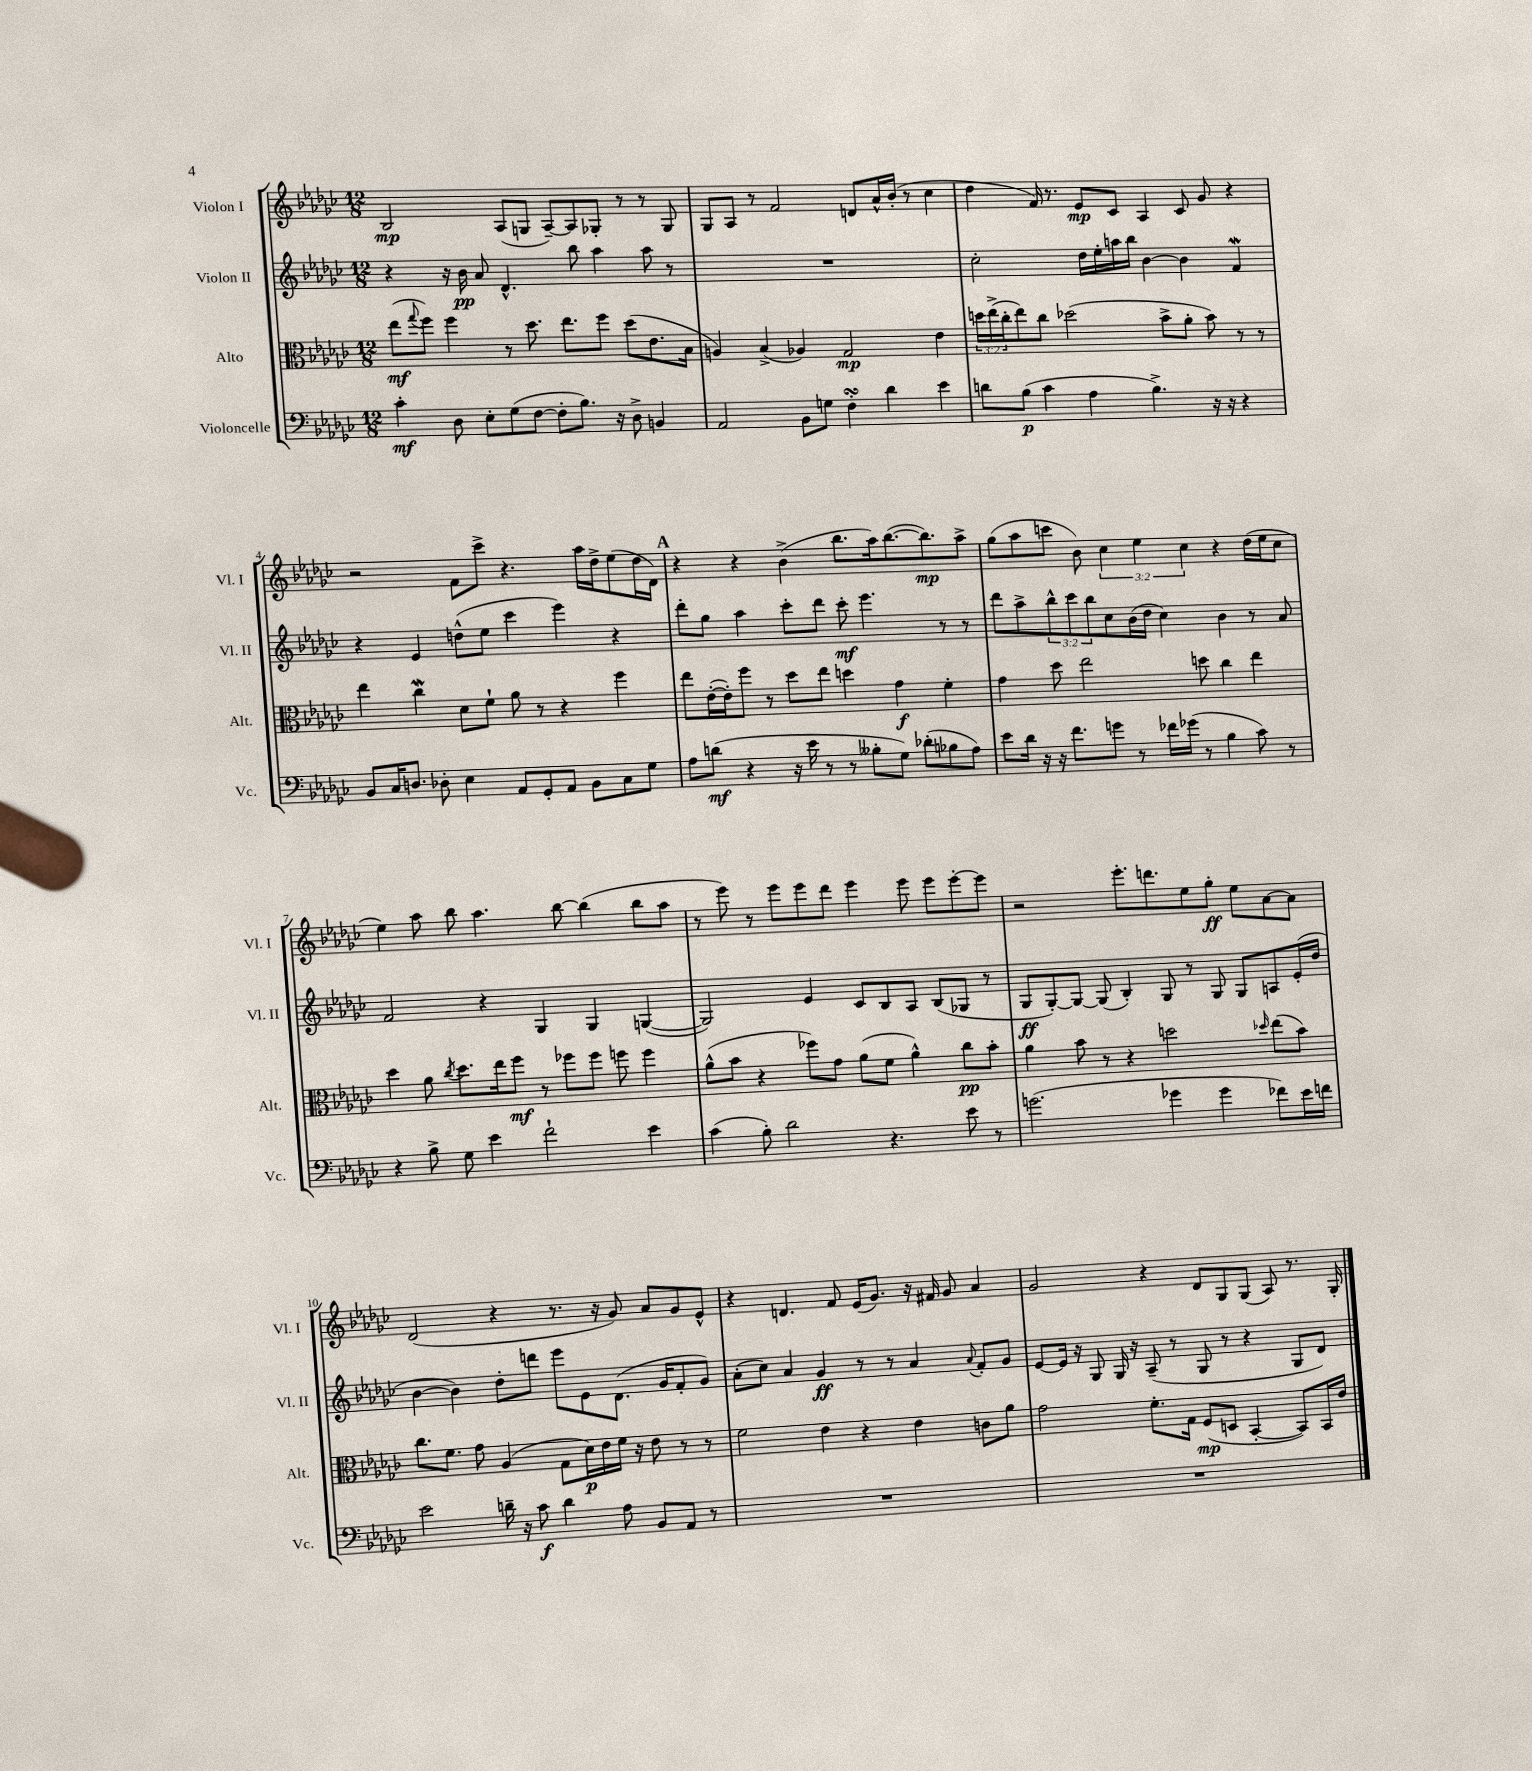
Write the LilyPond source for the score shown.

<<
\new StaffGroup <<
\new Staff = "s0" \with { instrumentName = "Violon I" shortInstrumentName = "Vl. I" } {
    \clef treble \key ges \major \numericTimeSignature \time 12/8 \override Staff.TupletNumber.text = #tuplet-number::calc-fraction-text
    bes2\mp aes8( g8 aes8~--) aes8 ges8-. r8 r8 ges8 |
    ges8 aes8 r8 f'2 d'8 aes'16-^ bes'16-.( r8 ces''4 |
    des''4 f'16) r8. ees'8\mp ces'8 aes4 ces'8 ges'8 r4 |
    r2 f'8 ces'''8-> r4. aes''16 des''16-> ees''8( des''16 des'16) |
    \mark \markup { \bold "A" } r4 r4 bes'4->( bes''8. aes''16) bes''8.~( bes''8.\mp) aes''8-> |
    ges''8( aes''8 c'''8 bes'8) \tuplet 3/2 { ces''4 ees''4 ces''4 } r4 des''16( ees''16 ces''8 |
    ees''4) aes''8 bes''8 aes''4. bes''8~ bes''4( bes''8 aes''8 |
    r8 ees'''8) r8 ees'''8 ees'''8 des'''8 ees'''4 ees'''8 ees'''8 ees'''8~-. ees'''8 |
    r2 ees'''8.-. d'''8. ees''8 ges''8-.\ff ees''8 aes'8~ aes'8 |
    des'2( r4 r8. r16 ges'8) aes'8 ges'8 ees'8-^ |
    r4 d'4. f'8 ees'16( ges'8.) r16 fis'16 ges'8 aes'4 |
    ges'2 r4 des'8 ges8 ges8( aes8) r8. ges16-. \bar "|." |
}
\new Staff = "s1" \with { instrumentName = "Violon II" shortInstrumentName = "Vl. II" } {
    \clef treble \key ges \major \numericTimeSignature \time 12/8 \override Staff.TupletNumber.text = #tuplet-number::calc-fraction-text
    r4 r16 bes'16\pp aes'8 des'4.-^ bes''8 aes''4 aes''8 r8 |
    R1. |
    ces''2-. des''16 ees''16-. a''16 bes''16 bes'4~ bes'4 f'4\mordent |
    r4 ees'4 d''8-^( ees''8 ces'''4 ees'''4) r4 |
    \mark \markup { \bold "A" } des'''8-. ges''8 aes''4 ces'''8-. des'''8 ces'''8-.\mf ees'''4. r8 r8 |
    des'''8 aes''8-> \tuplet 3/2 { bes''8-^ ces'''8 bes''8 } ces''8 bes'16( des''16 ces''4) bes'4 r8 aes'8 |
    f'2 r4 ges4 ges4 g4~( |
    g2) ees'4 ces'8 bes8 aes8 bes8( ges8 r8 |
    ges8\ff ges8~-.) ges8~ ges8( bes4-.) ges8 r8 ges8 ges8 a8 ees'16-.( des''16 |
    bes'4~ bes'4) des''8-. d'''8 ees'''8 ees'8 des'8.( ges'16 f'8-. ges'8) |
    aes'8-.( ces''8) aes'4 ges'4\ff r8 r8 aes'4 \appoggiatura { aes'8 } f'8-. ges'8 |
    ees'8~ ees'16 r16 ges8 ges16 r16 aes8--( r8 ges8 r8 r4 ges8 des'8) \bar "|." |
}
\new Staff = "s2" \with { instrumentName = "Alto" shortInstrumentName = "Alt." } {
    \clef alto \key ges \major \numericTimeSignature \time 12/8 \override Staff.TupletNumber.text = #tuplet-number::calc-fraction-text
    ees''8\mf( \appoggiatura { ges''8 } f''8) f''4 r8 des''8. ees''8. f''8 des''8( ees'8. bes16 |
    a4) bes4->( aes4) ges2\mp ees'4 |
    \tuplet 3/2 { d''16 ees''16->( ces''16-. } ees''8) ces''8 des''2( bes'8-> aes'8-. bes'8) r8 r8 |
    ees''4 ces''4\mordent des'8 f'8-! aes'8 r8 r4 f''4 |
    \mark \markup { \bold "A" } ees''8 ees'16~-.( ees'16-.) f''8 r8 des''8 ees''8 d''4 ges'4\f f'4-. |
    ges'4 des''8 ees''2 d''8 ces''4 ees''4 |
    des''4 aes'8 \acciaccatura { ces''8 } des''8. ees''16 f''8\mf r8 fes''8 fes''8 f''8 f''4 |
    aes'8-^( bes'8 r4 fes''8) ges'8 aes'8( f'8 aes'4-^) ces''8\pp bes'8-. |
    aes'4 bes'8 r8 r4 d''2 \grace { des''16 } ees''8( bes'8) |
    ces''8. f'8. ges'8 aes4( ges8 des'16\p) ees'16 f'16 r16 ees'8 r8 r8 |
    f'2 ees'4 r4 ees'4 c'8 aes'8 |
    ges'2 f'8.-. ges16 f8\mp( d8 bes,4~-. bes,8) bes,16 ees'16 \bar "|." |
}
\new Staff = "s3" \with { instrumentName = "Violoncelle" shortInstrumentName = "Vc." } {
    \clef bass \key ges \major \numericTimeSignature \time 12/8
    ces'4-.\mf des8 ees8-. ges8( f8~ f8-. bes8.) r16 des8-> b,4 |
    aes,2 bes,8 g8 f4-.\turn des'4 ees'4 |
    d'8 bes8\p( ces'4 aes4 bes4.->) r16 r16 r4 |
    bes,8 ces16 d8. des8-. ees4 aes,8 ges,8-. aes,8 bes,8 ces8 ges8 |
    \mark \markup { \bold "A" } aes8 d'8\mf( r4 r16 ees'16 r8 r8 beses8-. ges8) des'8-.( bes8 aes8) |
    ees'8 des'16 r16 r16 f'8. g'8 r8 fes'16 ges'16( r8 bes4 ces'8) r8 |
    r4 bes8-> ges8 ees'4 f'2-! ees'4 |
    ces'4( bes8-.) des'2 r4. ees'8 r8 |
    g'2.( ges'4 ges'4 fes'8) ees'16 f'16 |
    ees'2 d'16-- r16 ces'8\f d'4 aes8 bes,8 aes,8 r8 |
    R1. |
    R1. \bar "|." |
}
>>
>>
